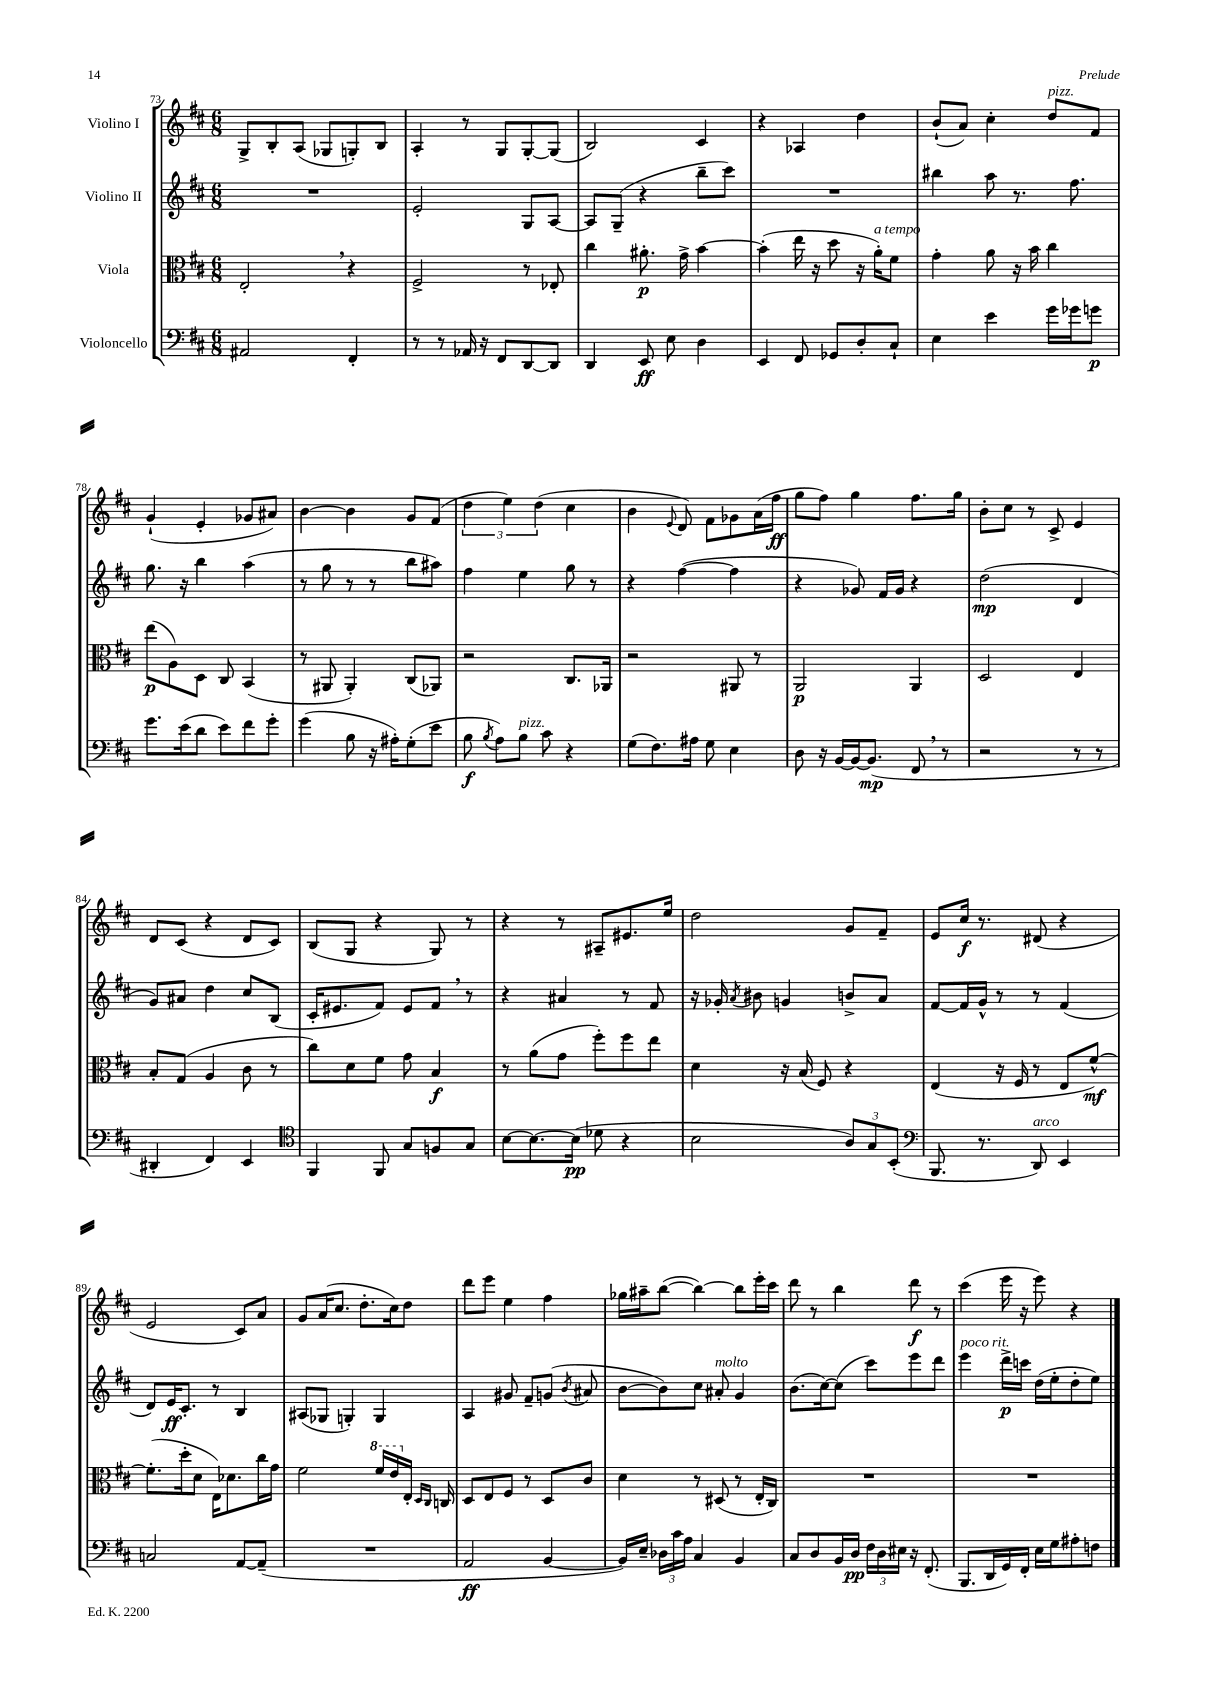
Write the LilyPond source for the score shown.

<<
\new StaffGroup <<
\new Staff = "s0" \with { instrumentName = "Violino I" } {
    \clef treble \key d \major \numericTimeSignature \time 6/8
    \autoBeamOff g8[-> b8-. a8]( ges8[ g8-.) b8] |
    a4-. r8 g8[ g8~-. g8]( |
    b2) cis'4 |
    r4 aes4 d''4 |
    b'8[-!( a'8]) cis''4-. d''8[^\markup { \italic "pizz." } fis'8] |
    g'4-!( e'4-. ges'8[ ais'8]) |
    b'4~ b'4 g'8[ fis'8]( |
    \tuplet 3/2 { d''4 e''4) d''4( } cis''4 |
    b'4 \appoggiatura { e'8 } d'8) fis'8[ ges'8 a'16( fis''16]\ff |
    g''8[ fis''8]) g''4 fis''8.[ g''16] |
    b'8[-. cis''8] r8 cis'8-> e'4 |
    d'8[ cis'8]( r4 d'8[ cis'8]) |
    b8[( g8] r4 g8) r8 |
    r4 r8 ais8[-- eis'8. e''16] |
    d''2 g'8[ fis'8]-- |
    e'8[ cis''16]\f r8. dis'8( r4 |
    e'2 cis'8[) a'8] |
    g'8[ a'16( cis''8.] d''8.[-. cis''16) d''8] |
    d'''8[ e'''8] e''4 fis''4 |
    ges''16[ ais''16-- b''8]~( b''4~) b''8[ e'''16-. cis'''16] |
    d'''8 r8 b''4 d'''8\f r8 |
    cis'''4( e'''16 r16 e'''8) r4 \bar "|." |
}
\new Staff = "s1" \with { instrumentName = "Violino II" } {
    \clef treble \key d \major \numericTimeSignature \time 6/8
    \autoBeamOff R2. |
    e'2-. g8[ a8]~ |
    a8[ g8]--( r4 b''8[-- cis'''8]) |
    R2. |
    bis''4 a''8 r8. fis''8. |
    g''8. r16 b''4 a''4( |
    r8 g''8 r8 r8 b''8[ ais''8]) |
    fis''4 e''4 g''8 r8 |
    r4 fis''4~( fis''4 |
    r4 ges'8) fis'16[ ges'16] r4 |
    d''2\mp( d'4 |
    g'8[) ais'8] d''4 cis''8[ b8]( |
    cis'16[-. eis'8. fis'8]) eis'8[ fis'8] \breathe r8 |
    r4 ais'4 r8 fis'8 |
    r16 ges'16-. \acciaccatura { a'8 } bis'8 g'4 b'8[-> a'8] |
    fis'8[~ fis'16 g'16]-^ r8 r8 fis'4( |
    d'8[) e'16\ff cis'8.]-. r8 b4 |
    ais8[( ges8] g4-.) g4 |
    a4 gis'8 fis'8[-- g'8]( \acciaccatura { b'8 } ais'8 |
    b'8[~ b'8) cis''8] ais'8-.^\markup { \italic "molto" } g'4 |
    b'8.[( cis''16~) cis''8]( cis'''8[) e'''8 d'''8] |
    e'''4^\markup { \italic "poco rit." } d'''16[->\p c'''16] d''16[( e''16-. d''8-. e''8]) \bar "|." |
}
\new Staff = "s2" \with { instrumentName = "Viola" } {
    \clef alto \key d \major \numericTimeSignature \time 6/8
    \autoBeamOff e2-. \breathe r4 |
    fis2-> r8 ees8-. |
    cis''4 ais'8.-.\p g'16-> b'4~ |
    b'4-.( e''16 r16 d''8 r16 a'16[-.^\markup { \italic "a tempo" }) fis'8] |
    g'4-. a'8 r16 b'16 cis''4 |
    e''8[\p( a8) d8] cis8 b,4( |
    r8 ais,8 ais,4-.) cis8[( aes,8]) |
    r2 cis8.[ aes,16] |
    r2 ais,8 r8 |
    a,2\p a,4 |
    d2 e4 |
    b8[-. g8]( a4 cis'8 r8 |
    cis''8[) d'8 fis'8] g'8 b4\f |
    r8 a'8[( g'8] fis''8[-.) fis''8 e''8] |
    d'4 r16 b16( fis8) r4 |
    e4( r16 fis16 r8 e8[ fis'8]~-^\mf) |
    fis'8.[-.( d''16-. d'8] e16[) des'8. cis''16 g'16] |
    fis'2 \ottava #1 fis''16[ e''16 \ottava #0 e16]-. \grace { d16[ cis16] } c16 |
    d8[ e8 fis8] r8 d8[ cis'8] |
    d'4 r8 dis8( r8 e16[-. cis16]) |
    R2. |
    R2. \bar "|." |
}
\new Staff = "s3" \with { instrumentName = "Violoncello" } {
    \clef bass \key d \major \numericTimeSignature \time 6/8
    \autoBeamOff ais,2 fis,4-. |
    r8 r8 aes,16 r16 fis,8[ d,8~ d,8] |
    d,4 e,8\ff e8 d4 |
    e,4 fis,8 ges,8[ d8-. cis8]-! |
    e4 e'4 g'16[ ges'16 g'8]\p |
    g'8.[ e'16( d'8] e'8[) fis'8 g'8]-. |
    g'4( b8 r16 ais16[-.) g8-.( e'8] |
    b8\f \acciaccatura { b8 } a8[) b8]^\markup { \italic "pizz." } cis'8 r4 |
    g8[( fis8.) ais16] g8 e4 |
    d8 r16 b,16[~ b,16~ b,8.]\mp( fis,8 \breathe r8 |
    r2 r8 r8 |
    dis,4-. fis,4) e,4 |
    \clef tenor fis,4 fis,8 g8[ f8 g8] |
    b8[~ b8.~ b16]\pp( des'8 r4 |
    b2 \tuplet 3/2 { a8[) g8 b,8]-.( } |
    \clef bass b,,8. r8. d,8^\markup { \italic "arco" }) e,4 |
    c2 a,8[~ a,8]--( |
    R2. |
    a,2\ff b,4~ |
    b,16[) e16]-- \tuplet 3/2 { des16[ cis'16 a16] } cis4 b,4 |
    cis8[ d8 b,16 d16]\pp \tuplet 3/2 { fis16[ d16 eis16] } r16 fis,8.-.( |
    b,,8.[ d,16 g,16) fis,16]-. e16[ g16 ais8-. f8] \bar "|." |
}
>>
>>
\layout { \context { \Score currentBarNumber = #73 } }
